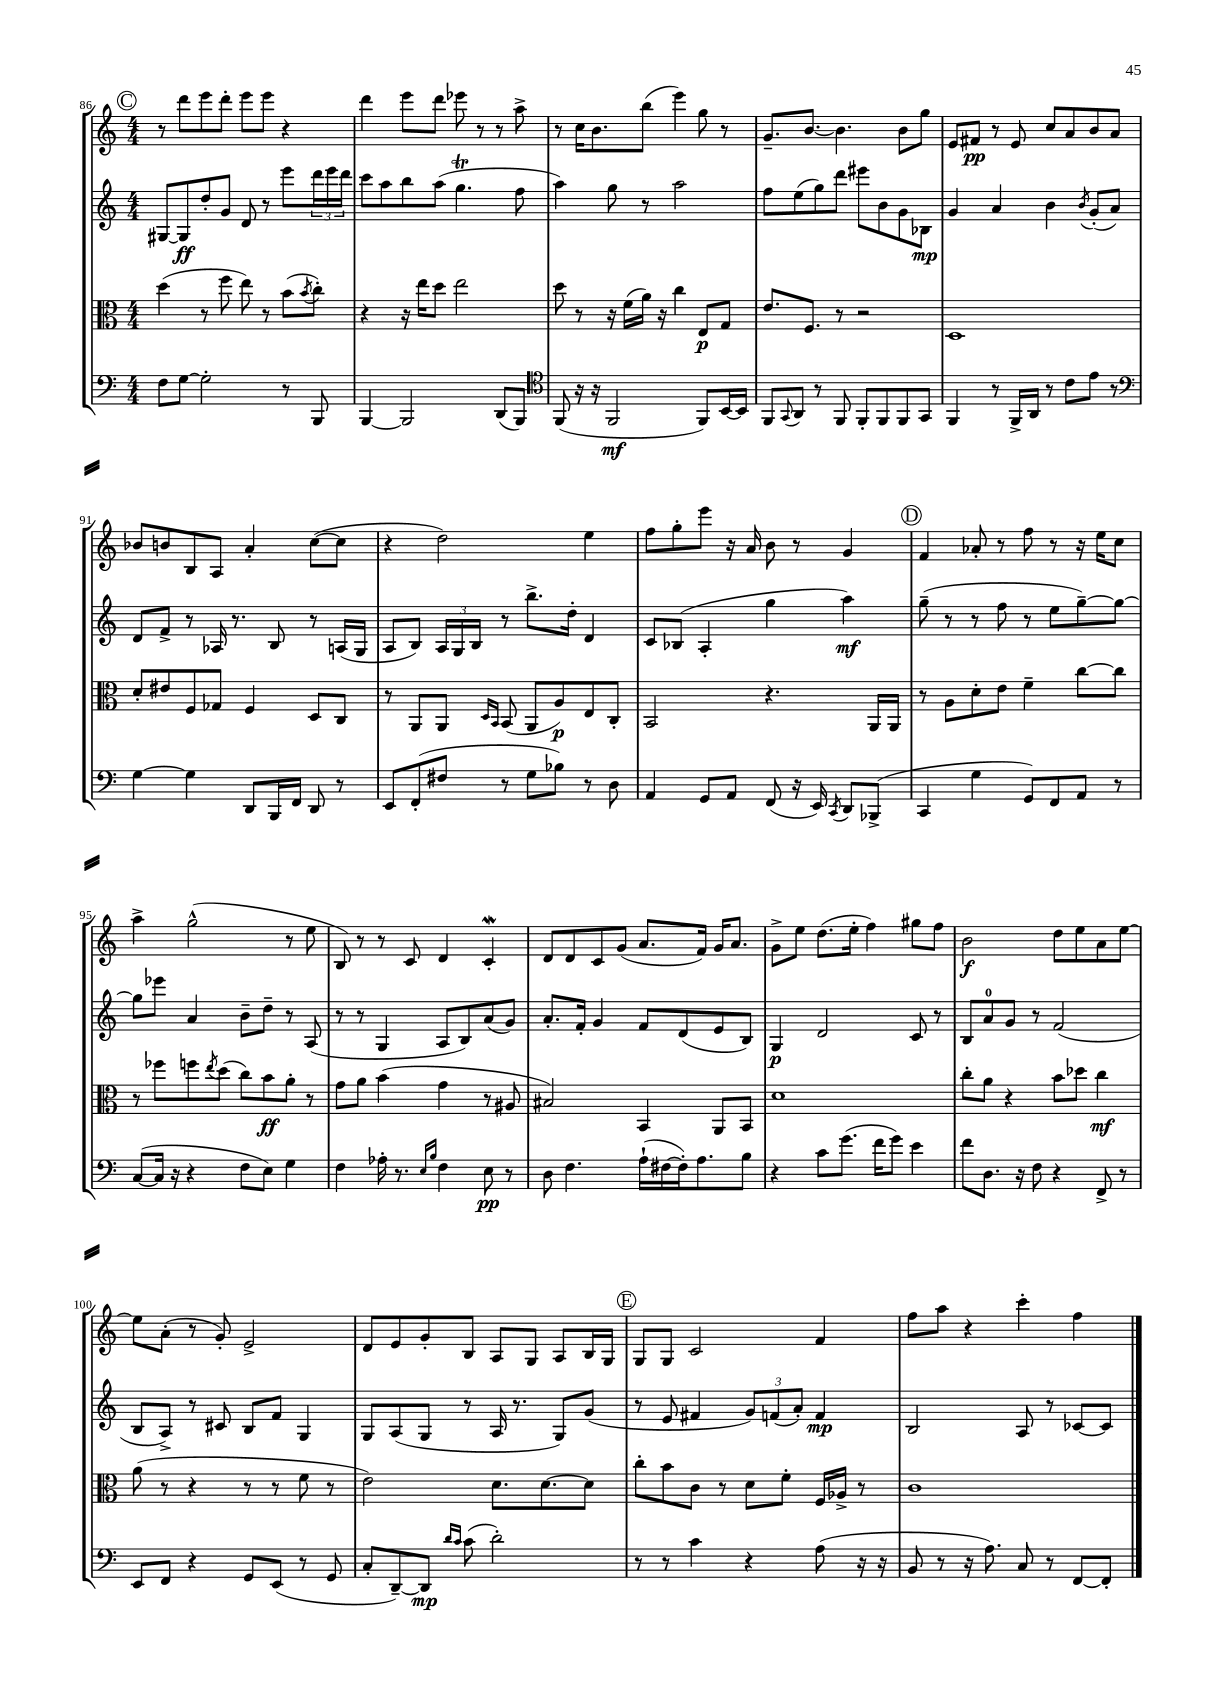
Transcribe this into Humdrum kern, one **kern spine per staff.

**kern	**kern	**kern	**kern
*staff4	*staff3	*staff2	*staff1
*clefF4	*clefC3	*clefG2	*clefG2
*k[]	*k[]	*k[]	*k[]
*M4/4	*M4/4	*M4/4	*M4/4
8F\L	(4dd\	[8G#/L	8r
[8G\J	.	8G#/]	8ddd\L
2G'\]	8r	8dd'/	8eee\
.	8ff\	8g/J	8ddd'\J
.	8ee\)	8d/	8eee\L
.	8r	8r	8eee\J
8r	(8b\L	8eee\L	4r
.	8qb/	.	.
8BBB/	8cc'\J)	24ddd\L	.
.	.	24eee\	.
.	.	24ddd\JJ	.
=	=	=	=
[4BBB/	4r	8ccc\L	4ddd\
.	.	8aa\	.
2BBB/]	16r	8bb\	8eee\L
.	16ee\LK	.	.
.	8dd\J	(8aa\J	8ddd\J
.	2ee\	4.gg\	8eee-\
.	.	.	8r
(8DD/L	.	.	8r
8BBB/J)	.	8ff\	8aa^\
=	=	=	=
*clefC4	*	*	*
(8FF/	8dd\	4aa\)	8r
16r	8r	.	16cc\LK
16r	.	.	8.b\
2FF/	16r	8gg\	.
.	(16f\LL	.	.
.	16a\JJ)	8r	(8bb\J
.	16r	.	.
.	4cc\	2aa\	4eee\)
8FF/L)	8E/L	.	8gg\
[16BB/L	8G/J	.	8r
16BB/]JJ	.	.	.
=	=	=	=
8FF/L	8.e/L	8ff\L	8.g~/L
8qqGG/	.	.	.
8AA/J	.	(8ee\	.
.	8.F/J	.	[8.b/J
8r	.	8gg\)	.
8FF/	8r	8ddd\J	4.b\]
8FF'/L	2r	8eee#\L	.
8FF/	.	8b\	.
8FF/	.	8g\	8b\L
8GG/J	.	8B-\J	8gg\J
=	=	=	=
4FF/	1D	4g/	8e/L
.	.	.	8f#/J
8r	.	4a/	8r
16FF^/LL	.	.	8e/
16AA/JJ	.	.	.
8r	.	4b\	8cc/L
8c\L	.	.	8a/
.	.	8qb/	.
8e\J	.	(8g'/L	8b/
8r	.	8a/J)	8a/J
=	=	=	=
*clefF4	*	*	*
[4G\	8d'/L	8d/L	8b-/L
.	8e#/	8f^/J	8b/
4G\]	8F/	8r	8B/
.	8G-/J	16A-/	8A/J
.	.	8.r	.
8DD/L	4F/	.	4a'/
16BBB/L	.	8B/	.
16FF/JJ	.	.	.
8DD/	8D/L	8r	([8cc\L
8r	8C/J	(16A/LL	8cc\]J
.	.	16G/JJ	.
=	=	=	=
8EE/L	8r	8A/L	4r
(8FF'/	8AA/L	8B/J)	.
8F#/J	8AA/J	24A/LL	2dd\)
.	.	24G/	.
.	.	24B/JJ	.
.	16qqD/LL	.	.
.	16qqBB/JJ	.	.
8r	(8BB/	8r	.
8G\L	8AA/L	8.bb^\L	.
8B-\J)	8A/)	.	.
.	.	16dd'\Jk	.
8r	8E/	4d/	4ee\
8D\	8C'/J	.	.
=	=	=	=
4AA/	2BB/	8c/L	8ff\L
.	.	(8B-/J	8gg'\
8GG/L	.	4A'/	8eee\J
8AA/J	.	.	16r
.	.	.	16a/
(8FF/	4.r	4gg\	8b\
16r	.	.	8r
16EE/)	.	.	.
8qCC/	.	.	.
8DD/L	.	4aa\)	4g/
(8BBB-^/J	16AA/LL	.	.
.	16AA/JJ	.	.
=	=	=	=
4CC/	8r	(8gg~\	4f/
.	8A\L	8r	.
4G\	8d'\	8r	8a-'/
.	8e\J	8ff\	8r
8GG/L)	4f~\	8r	8ff\
8FF/	.	8ee\L	8r
8AA/J	[8cc\L	[8gg~\)	16r
.	.	.	16ee\LK
8r	8cc\]J	8gg\_J	8cc\J
=	=	=	=
([8C/L	8r	8gg\]L	4aa^\
16C/]Jk	8ff-\L	8eee-\J	.
16r	.	.	.
4r	8ff\	4a/	(2gg^^\
.	8qee/	.	.
.	(8dd\J	.	.
8F\L	8cc\L)	8b~\L	.
8E\J)	8b\	8dd~\J	.
4G\	8a'\J	8r	8r
.	8r	(8A/	8ee\
=	=	=	=
4F\	8g\L	8r	8B/)
.	8a\J	8r	8r
16A-'\	(4b\	4G/	8r
8.r	.	.	.
.	.	.	8c/
16qqE/LL	.	.	.
16qqB/JJ	.	.	.
4F\	4g\	8A/L	4d/
.	.	8B/)	.
8E\	8r	(8a/	4c'/
8r	8A#/	8g/J)	.
=	=	=	=
8D\	2B#/)	8.a'/L	8d/L
4.F\	.	.	8d/
.	.	16f'/Jk	.
.	.	4g/	8c/
.	.	.	(8g/J
(16A`\LL	4BB/	8f/L	8.a/L
[16F#\	.	.	.
16F#'\]J)	.	(8d/	.
8.A\	.	.	16f/Jk)
.	8AA/L	8e/	16g/LK
.	.	.	8.a/J
8B\J	8BB/J	8B/J)	.
=	=	=	=
4r	1d	4G/	8g^\L
.	.	.	8ee\J
8c\L	.	2d/	(8.dd\L
(8.g\J	.	.	.
.	.	.	16ee'\Jk
.	.	.	4ff\)
16f\LK	.	.	.
8g\J)	.	.	.
4e\	.	8c/	8gg#\L
.	.	8r	8ff\J
=	=	=	=
8f\L	8cc'\L	8B/L	2b\
8.D\J	8a\J	8a/	.
.	4r	8g/J	.
16r	.	.	.
8F\	.	8r	.
4r	8b\L	(2f/	8dd\L
.	8dd-\J	.	8ee\
8FF^/	4cc\	.	8a\
8r	.	.	[8ee\J
=	=	=	=
8EE/L	(8a\	8B/L	8ee\]L
8FF/J	8r	8A^/J)	(8a'\J
4r	4r	8r	8r
.	.	8c#/	8g'/)
8GG/L	8r	8B/L	2e^/
(8EE/J	8r	8f/J	.
8r	8f\	4G/	.
8GG/	8r	.	.
=	=	=	=
8C'/L	2e\)	8G/L	8d/L
[8DD~/)	.	(8A/	8e/
8DD/]J	.	8G/J	8g'/
16qqd/LL	.	.	.
16qqc/JJ	.	.	.
(8c\	.	8r	8B/J
2d'\)	8.d\L	16A/	8A/L
.	.	8.r	.
.	.	.	8G/J
.	[8.d\	.	.
.	.	8G/L)	8A/L
.	8d\]J	(8g/J	16B/L
.	.	.	16G/JJ
=	=	=	=
8r	8cc'\L	8r	8G/L
8r	8b\	8e/	8G/J
4c\	8c\J	4f#/	2c/
.	8r	.	.
4r	8d\L	12g/L)	.
.	.	(12f/	.
.	8f'\J	.	.
.	.	12a'/J)	.
(8A\	16F/LL	4f/	4f/
.	16A-^/JJ	.	.
16r	8r	.	.
16r	.	.	.
=	=	=	=
8BB/	1c	2B/	8ff\L
8r	.	.	8aa\J
16r	.	.	4r
8.A\)	.	.	.
8C/	.	8A/	4ccc'\
8r	.	8r	.
[8FF/L	.	[8c-/L	4ff\
8FF'/]J	.	8c-/]J	.
==	==	==	==
*-	*-	*-	*-
